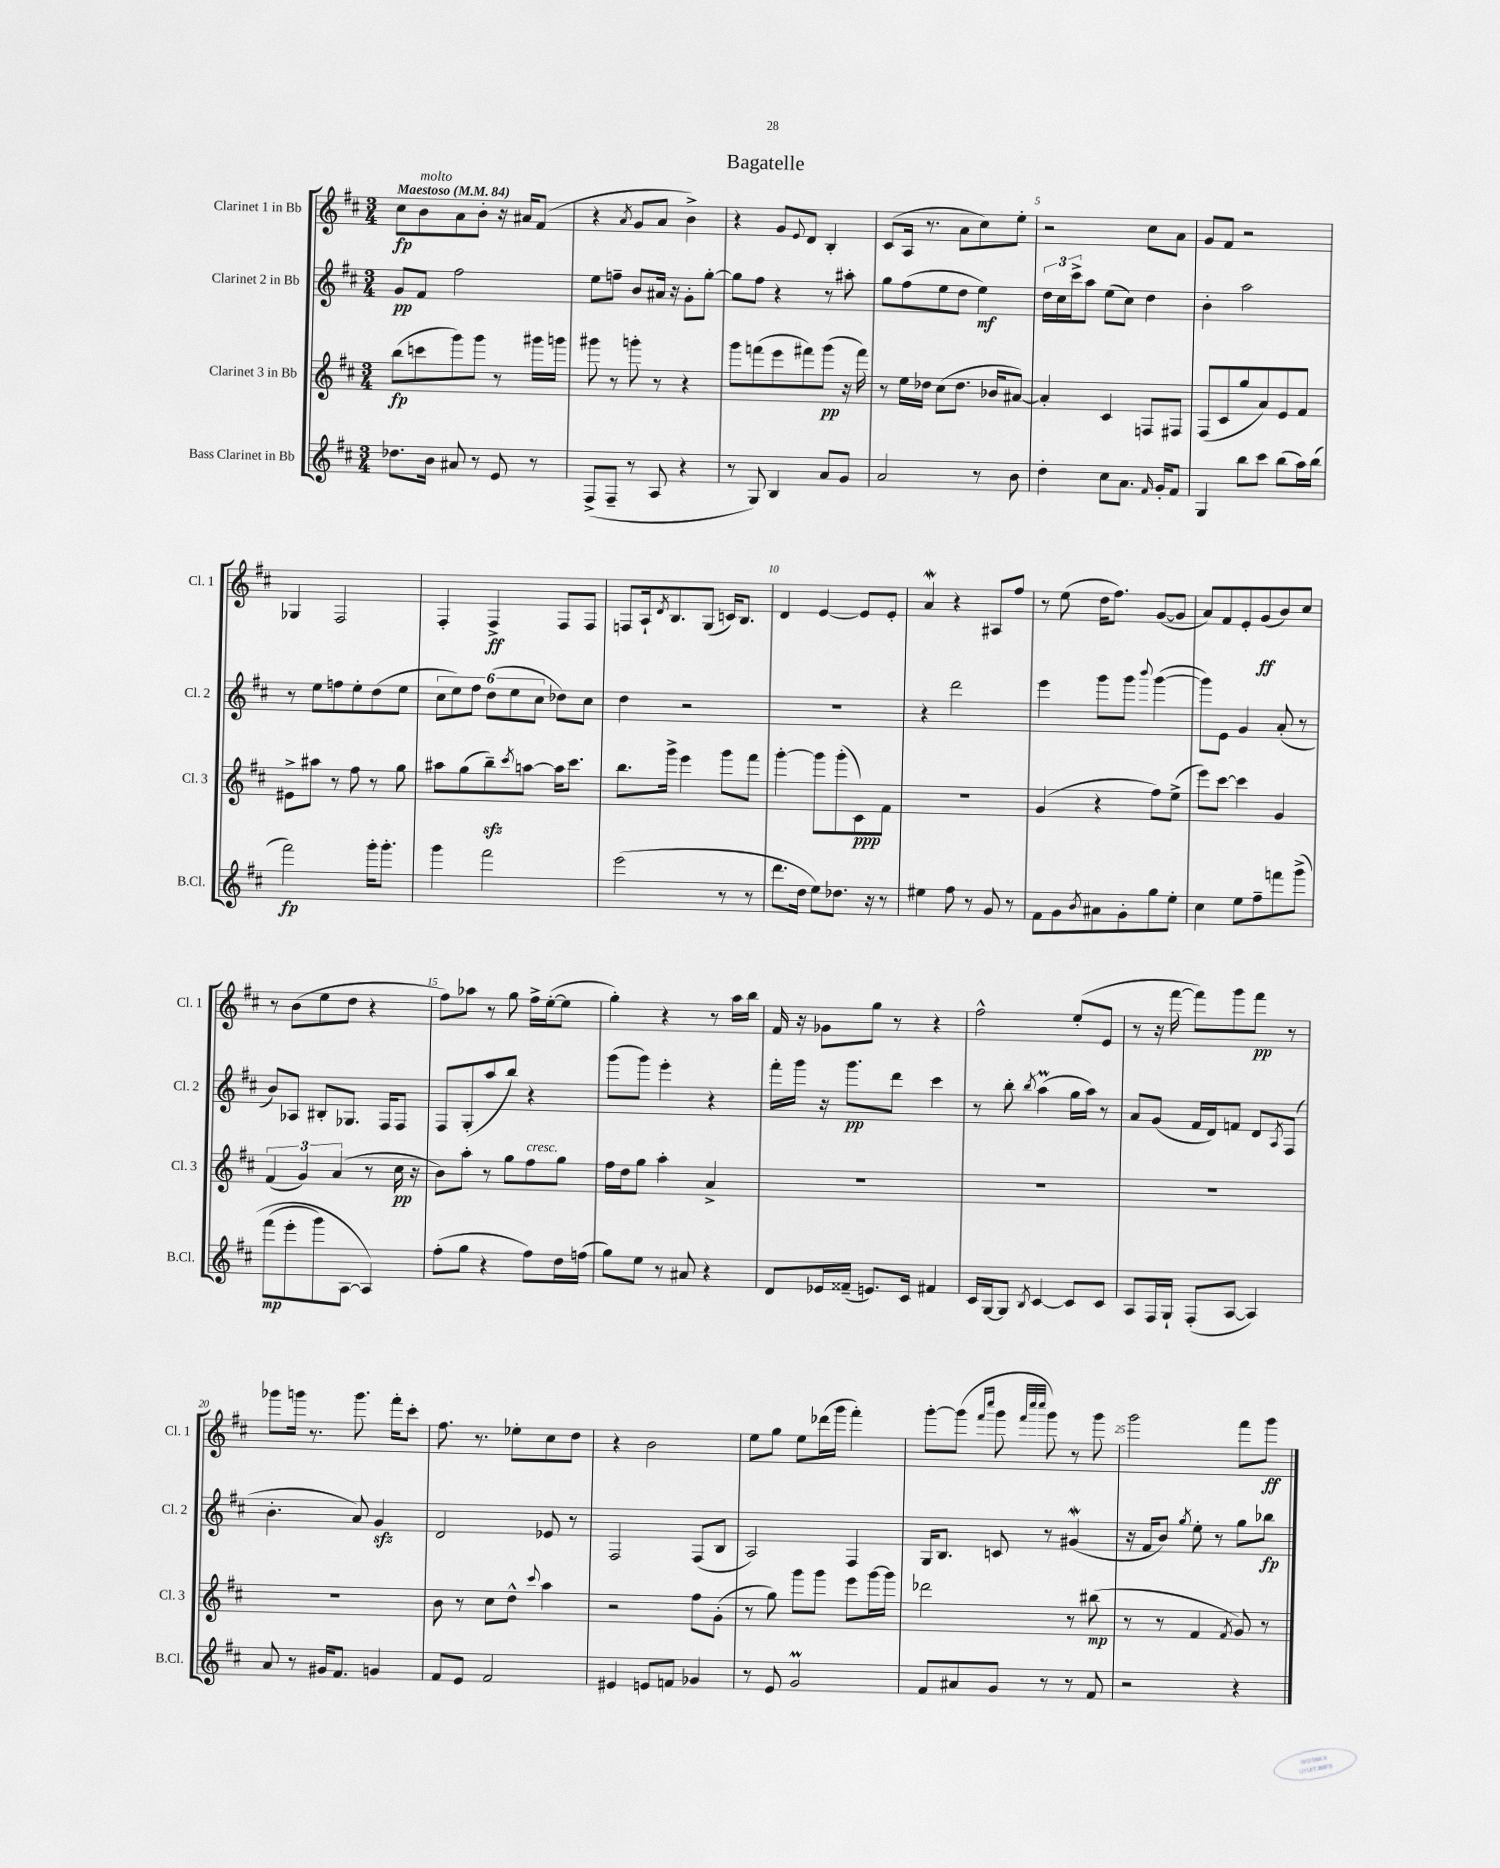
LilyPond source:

\header { title = "Bagatelle" }
<<
\new StaffGroup <<
\new Staff = "s0" \with { instrumentName = "Clarinet 1 in Bb" shortInstrumentName = "Cl. 1" } {
    \clef treble \key d \major \numericTimeSignature \time 3/4 \tempo "Maestoso" 4 = 84
    cis''8\fp b'8^\markup { \italic "molto" } a'8 b'8-. r16 ais'16 fis'8( |
    r4 \acciaccatura { a'8 } g'8 a'8 b'4->) |
    r4 g'8 \appoggiatura { e'8 } d'8 b4-. |
    cis'8( a16 r8. a'8 cis''8) e''8-. |
    r2 cis''8 a'8 |
    g'8 fis'8 r2 |
    ges4 fis2 |
    fis4-. fis4->\ff fis8 fis8 |
    f8 a16-! \acciaccatura { d'8 } b8. g8( c'16) b8. |
    d'4 e'4~ e'8 e'8-. |
    a'4\mordent r4 ais8 fis''8 |
    r8 e''8( d''16 fis''8.) g'8~( g'8 |
    a'8) fis'8 e'8-. g'8\ff( b'8) cis''8 |
    r8 b'8( e''8 d''8 r4 |
    fis''8) aes''8 r8 g''8 fis''16-> e''16~-.( e''8 |
    g''4-.) r4 r8 a''16 b''16 |
    fis'16 r16 ges'8 g''8 r8 r4 |
    fis''2-^ e''8-.( e'8 |
    r8 r16 fis'''16~ fis'''8) g'''8 fis'''8\pp r8 |
    ges'''8 g'''16 r8. g'''8. fis'''16-. cis'''8-. |
    fis''8. r8. ees''8-. cis''8 d''8 |
    r4 b'2 |
    e''8 g''8 e''8 des'''16( g'''16 fis'''4-.) |
    g'''8~-. g'''8( \grace { fis'''16 cis''''16 } g'''8 \grace { fis'''32 cis''''32 cis''''32 } g'''8) r8 g'''8 |
    g'''2 fis'''8 g'''8\ff \bar "|." |
}
\new Staff = "s1" \with { instrumentName = "Clarinet 2 in Bb" shortInstrumentName = "Cl. 2" } {
    \clef treble \key d \major \numericTimeSignature \time 3/4
    g'8\pp fis'8 fis''2 |
    e''8 f''8-- b'8 ais'16 r16 g'8-. g''8~-. |
    g''8 fis''8 r4 r8 ais''8-. |
    g''8 fis''8( e''8 d''8 e''4\mf) |
    \tuplet 3/2 { d''16 cis''16 cis'''16-> } a''8 e''8( cis''8) d''4 |
    b'4-. a''2 |
    r8 e''8 f''8 e''8-. d''8( e''8 |
    \tuplet 6/4 { cis''8 e''8) fis''8 d''8( e''8 cis''8 } des''8) cis''8 |
    d''4 r2 |
    R2. |
    r4 d'''2 |
    e'''4 g'''8 g'''8 \appoggiatura { b'''8 } g'''4~( |
    g'''8) e'8 g'4 a'8-.( r8 |
    b'8) aes8 bis8-. ges8. fis16 fis8 |
    fis8 g8-.( a''8 b''8) r4 |
    g'''8( g'''8) e'''4-. r4 |
    fis'''16-. g'''16 r16 g'''8.\pp d'''8 cis'''4 |
    r8 b''8-. \acciaccatura { b''8 } a''4\prall( g''16 a''16) r8 |
    a'8 g'8( fis'16 d'16) f'8 d'8 \acciaccatura { a8 } fis8( |
    b'4.-. a'8) g'4\sfz |
    d'2 ees'8 r8 |
    fis2 fis8( b8 |
    a2) fis4 |
    g16 b8. c'8 r8 gis'4\mordent( |
    r16 fis'16 b'8) \acciaccatura { g''8 } e''8-. r8 g''8 bes''8\fp \bar "|." |
}
\new Staff = "s2" \with { instrumentName = "Clarinet 3 in Bb" shortInstrumentName = "Cl. 3" } {
    \clef treble \key d \major \numericTimeSignature \time 3/4
    b''8\fp( c'''8 g'''8) g'''8 r8 gis'''16 g'''16 |
    gis'''8 r8 g'''8-. r8 r4 |
    g'''8 f'''8( e'''8 fis'''8) g'''8\pp( r16 fis'''16) |
    r8 e''16 des''16 cis''8( des''8. bes'16 ais'8~) |
    ais'4-. cis'4 f8 fis8 |
    fis8( cis'8 g''8 a'8) e'8 fis'8 |
    eis'8-> ais''8 r8 fis''8 r8 g''8 |
    ais''8 g''8( b''8--\sfz) \acciaccatura { cis'''8 } a''8~ a''16 cis'''8. |
    b''8. g'''16-> e'''4 g'''8 fis'''8 |
    g'''4~-. g'''8 g'''8-.( cis'8\ppp) fis'8 |
    R2. |
    g'4( r4 fis''8) e''8->( |
    e'''8) cis'''8~ cis'''4 g'4 |
    \tuplet 3/2 { fis'4( g'4) a'4( } r8 cis''16\pp r16 |
    b'8) a''8-. r8 g''8 fis''8^\markup { \italic "cresc." } g''8 |
    fis''16 d''16 g''8 a''4-. a'4-> |
    R2. |
    R2. |
    R2. |
    R2. |
    b'8 r8 cis''8 d''8-^ \appoggiatura { cis'''8 } a''4 |
    r2 fis''8 g'8-.( |
    r8 g''8) g'''8 g'''8 e'''8 g'''16~ g'''16 |
    des'''2 r8 bis''8\mp( |
    r8 r8 fis'4 \acciaccatura { fis'8 } g'8) r8 \bar "|." |
}
\new Staff = "s3" \with { instrumentName = "Bass Clarinet in Bb" shortInstrumentName = "B.Cl." } {
    \clef treble \key d \major \numericTimeSignature \time 3/4
    des''8. b'16 ais'8 r8 e'8 r8 |
    fis8->( fis8-- r8 a8 r4 |
    r8 g8) b4 a'8 g'8 |
    a'2 r8 b'8 |
    d''4-. cis''8 a'8. \grace { fis'16 } g'16-. fis'8 |
    g4 b''8 cis'''8 b''8( a''16) b''16( |
    fis'''2\fp) g'''16-. g'''8.-. |
    g'''4 fis'''2 |
    e'''2( r8 r8 |
    d'''8. d''16 e''8) des''8. r16 r8 |
    eis''4 fis''8 r8 g'8 r8 |
    fis'8 g'8 \acciaccatura { b'8 } ais'8 g'8-. g''8 e''8-. |
    cis''4 e''8 fis''8-- f'''8 g'''8->\( |
    fis'''8\mp( e'''8-. g'''8) a8~ a4\) |
    fis''8-.( g''8 r4 fis''8) d''16 f''16( |
    g''8) e''8 r8 ais'8 r4 |
    d'8 ees'16 fisis'16--( e'8.) cis'16 fis'4 |
    cis'16 g16~ g8 \acciaccatura { b8 } cis'4~ cis'8 cis'8 |
    a8 fis16 g16-! fis8-.( a8~ a4) |
    a'8 r8 gis'16 fis'8. g'4 |
    fis'8 e'8 fis'2 |
    eis'4 e'8 f'8 ges'4 |
    r8 e'8 g'2\prall |
    fis'8 ais'8 g'8 r8 r8 fis'8 |
    r2 r4 \bar "|." |
}
>>
>>
\layout { \context { \Score \override BarNumber.break-visibility = ##(#f #t #t) barNumberVisibility = #(every-nth-bar-number-visible 5) } }
